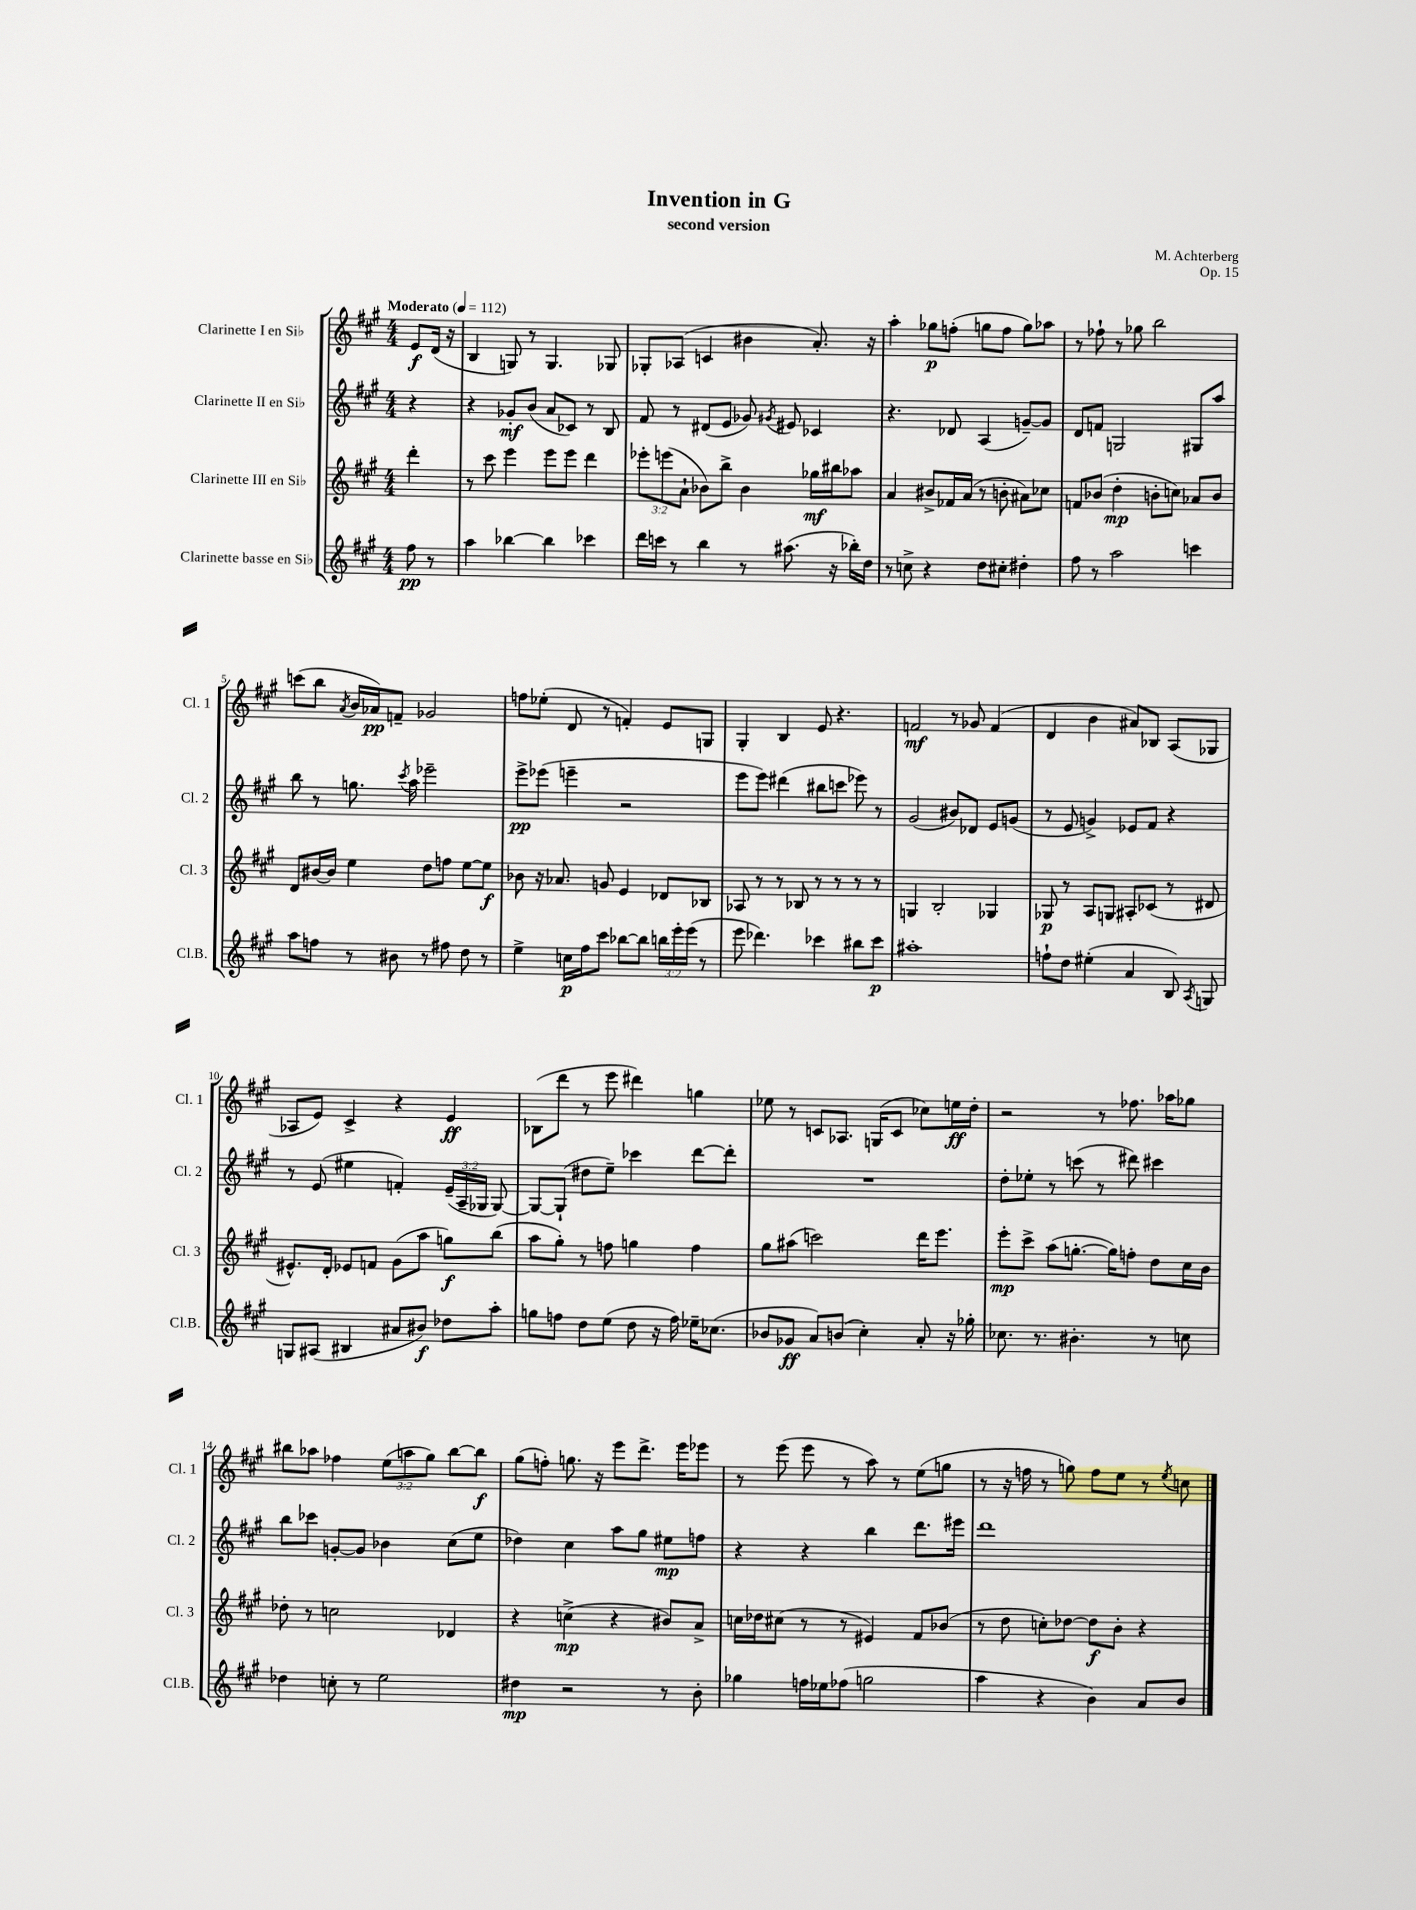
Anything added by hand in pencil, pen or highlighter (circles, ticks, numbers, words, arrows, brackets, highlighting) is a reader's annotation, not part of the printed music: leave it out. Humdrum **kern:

**kern	**kern	**kern	**kern
*staff4	*staff3	*staff2	*staff1
*clefG2	*clefG2	*clefG2	*clefG2
*k[f#c#g#]	*k[f#c#g#]	*k[f#c#g#]	*k[f#c#g#]
*M4/4	*M4/4	*M4/4	*M4/4
*MM112	*MM112	*MM112	*MM112
8ff#\	4ddd'\	4r	8e/L
8r	.	.	(16d/Jk
.	.	.	16r
=	=	=	=
4aa\	8r	4r	4B/
.	8ccc#\	.	.
[4bb-\	4eee\	8g-'/L	8G/)
.	.	(8b/J	8r
4bb-\]	8eee\L	8a/L	4.G/
.	8eee\J	8c-/J)	.
4ccc-\	4ddd\	8r	.
.	.	8B/	8G-/
=	=	=	=
16ddd\LL	12eee-'\L	8f#/	8G-'/L
16ccc\JJ	.	.	.
.	(12eee\	.	.
8r	.	8r	(8A-/J
.	12a`\J	.	.
4bb\	8b-\L)	(8d#/L	4c/
.	8bb^\J	8e/J	.
8r	4b-\	8g-/)	4b#\
.	.	8qg#/	.
(8.aa#\	.	8e#/	.
.	16gg-\LL	4c-/	8.a'/)
16r	16bb#\J	.	.
16bb-'\LL)	8aa-\J	.	.
16dd\JJ	.	.	16r
=	=	=	=
8r	4a/	4.r	4aa'\
8cc^\	.	.	.
4r	8b#^/L	.	8gg-\L
.	16f-/L	8d-/	(8ff'\J
.	(16a/JJ	.	.
8dd\L	8r	(4A/	8gg\L
8cc#'\J	8b'\	.	8ff\J
4dd#'\	8a#\L)	[8g~/L)	8gg\L)
.	8cc-\J	8g/]J	8aa-\J
=	=	=	=
8ff#\	8f/L	8d/L	8r
8r	(8b-/J	8f/J	8ff-`\
2aa\	4dd'\	2G/	8r
.	.	.	8gg-\
.	8b'\L	.	2bb\
.	8cc\J)	.	.
4ccc\	8a-/L	8G#/L	.
.	8b/J	8aa/J	.
=	=	=	=
8aa\L	8d/L	8bb\	(8ccc\L
8ff\J	[16b#/L	8r	8bb\J
.	16b#/]JJ	.	.
.	.	.	8qa/
8r	4ee\	8.gg\	16b/LL
.	.	.	16a-/J)
8b#\	.	.	8f~/J
.	.	8qccc#/	.
.	.	16aa\	.
8r	8dd\L	2eee-~\	2g-/
8ff#\	8ff\J	.	.
8dd\	[8ee\L	.	.
8r	8ee\]J	.	.
=	=	=	=
4ee^\	8b-\	8eee^\L	8ff\L
.	16r	(8eee-\J	(8ee-'\J
.	8.a-/	.	.
16cc\LL	.	4eee~\	8d/
16ff#\J	.	.	.
8ccc#\J	8g/	.	8r
[8bb-\L	4e/	2r	4f'/)
8bb-\]J	.	.	.
24bb\LL	8d-/L	.	8e/L
24eee'\	.	.	.
(24eee\JJ	.	.	.
8r	8B-/J	.	8G/J
=	=	=	=
8eee\	8A-/	8eee\L	4G#'/
4.ddd-\)	8r	8eee\J)	.
.	8r	(4ddd#\	4B/
.	8B-/	.	.
4ccc-\	8r	8bb#\L	8e/
.	8r	8ccc\J	4.r
8bb#\L	8r	8eee-\)	.
8ccc-\J	8r	8r	.
=	=	=	=
1aa#'	4G/	(2g#/	2f/
.	2B'/	.	.
.	.	8b#/L)	8r
.	.	8d-/J	8g-/
.	4G-/	8e/L	(4f/
.	.	(8g/J	.
=	=	=	=
8ff`\L	8G-/	8r	4d/
8dd\J	8r	8e/	.
(4ee#'\	8A/L	4g^/)	4b\
.	8G/J	.	.
4a/	8A#'/L	8e-/L	8a#/L)
.	(8c-/J	8f#/J	8B-/J
8B/)	8r	4r	(8A/L
8qA/	.	.	.
8G/	8d#/	.	8G-/J
=	=	=	=
8G/L	8.e#^^/L)	8r	8A-/L
(8A#/J	.	(8e/	8e/J)
.	16d'/Jk	.	.
4B#/	8e-/L	4ee#\	4c#^/
.	8f/J	.	.
8a#/L	(8g#\L	4f'/)	4r
8b#/J)	8aa\J	.	.
8dd-\L	8gg\L)	(24e~/LL	4e/
.	.	24A~/	.
.	.	24G-/JJ	.
8aa'\J	(8bb\J	[8G-/)	.
=	=	=	=
8gg\L	8aa\L	8G-/_L	(8B-\L
8ff\J	8gg#'\J)	(8G-`/]J	8ddd\J
8dd\L	8r	8dd#\L	8r
(8ee\J	8ff\	8ee~\J)	8eee\
8dd\	4gg\	4ccc-\	4ddd#\)
16r	.	.	.
16ff\)	.	.	.
16ee-~\LK	4ff\	[8ddd\L	4gg\
(8.cc-\J	.	.	.
.	.	8ddd'\]J	.
=	=	=	=
8b-/L	8gg#\L	1r	8ee-\
8g-/J	(8aa#\J	.	8r
8a/L)	2ccc\)	.	8c/L
(8b/J	.	.	8.A-/J
4cc#'\)	.	.	.
.	.	.	(16G/LK
.	.	.	8c/J
8a'/	16ddd\LK	.	8cc-\L)
.	8.eee\J	.	.
16r	.	.	16ee\L
16gg-'\	.	.	16dd'\JJ
=	=	=	=
8.cc-\	8eee'\L	8dd'\L	2r
.	8ccc#^\J	8ee-'\J	.
8.r	.	.	.
.	(8aa\L	8r	.
4.b#'\	[8.gg'\J	(8ccc\	.
.	.	8r	8r
.	16gg\]LK)	.	.
.	8ff'\J	8ddd#\)	8.ff-\
8r	8dd\L	4ccc#\	.
.	.	.	16aa-\LK
8cc\	16cc#\L	.	8gg-\J
.	16b\JJ	.	.
=	=	=	=
4dd-\	8dd-'\	8bb\L	8bb#\L
.	8r	8ccc-\J	8aa-\J
8cc'\	2cc\	[8g'/L	4ff-\
8r	.	8g/]J	.
2ee\	.	4b-\	(12ee\L
.	.	.	12aa\
.	.	.	12gg#\J)
.	4d-/	(8cc#\L	[8bb#\L
.	.	8ee\J	8bb#\]J
=	=	=	=
4dd#\	4r	4dd-\)	(8gg#\L
.	.	.	8ff'\J)
2r	(4cc^\	4cc#\	8.gg\
.	.	.	16r
.	4r	8aa\L	8eee\L
.	.	8gg#\J	8.ddd^\J
8r	8b#/L)	8ee#\L	.
.	.	.	16eee\LK
8b'\	8a^/J	8ff\J	8eee-\J
=	=	=	=
4gg-\	16cc\LL	4r	8r
.	16dd-\J	.	.
.	(8cc#\J	.	(8eee\
16ff\LL	8r	4r	8eee\
16ee-\J	.	.	.
(8ff-\J	8r	.	8r
2gg\	4e#/)	4bb\	8aa\)
.	.	.	8r
.	8f#/L	8.ddd\L	(8ee\L
.	(8b-/J	.	8gg\J
.	.	16eee#\Jk	.
=	=	=	=
4aa\	8r	1ddd	8r
.	8dd\	.	16r
.	.	.	16ff\
4r	8cc'\L)	.	8r
.	[8dd-\J	.	8gg\)
4b\)	8dd-\]L	.	8ff\L
.	8b'\J	.	8ee\J
8a/L	4r	.	8r
.	.	.	8qee/
8b/J	.	.	8cc\
==	==	==	==
*-	*-	*-	*-
